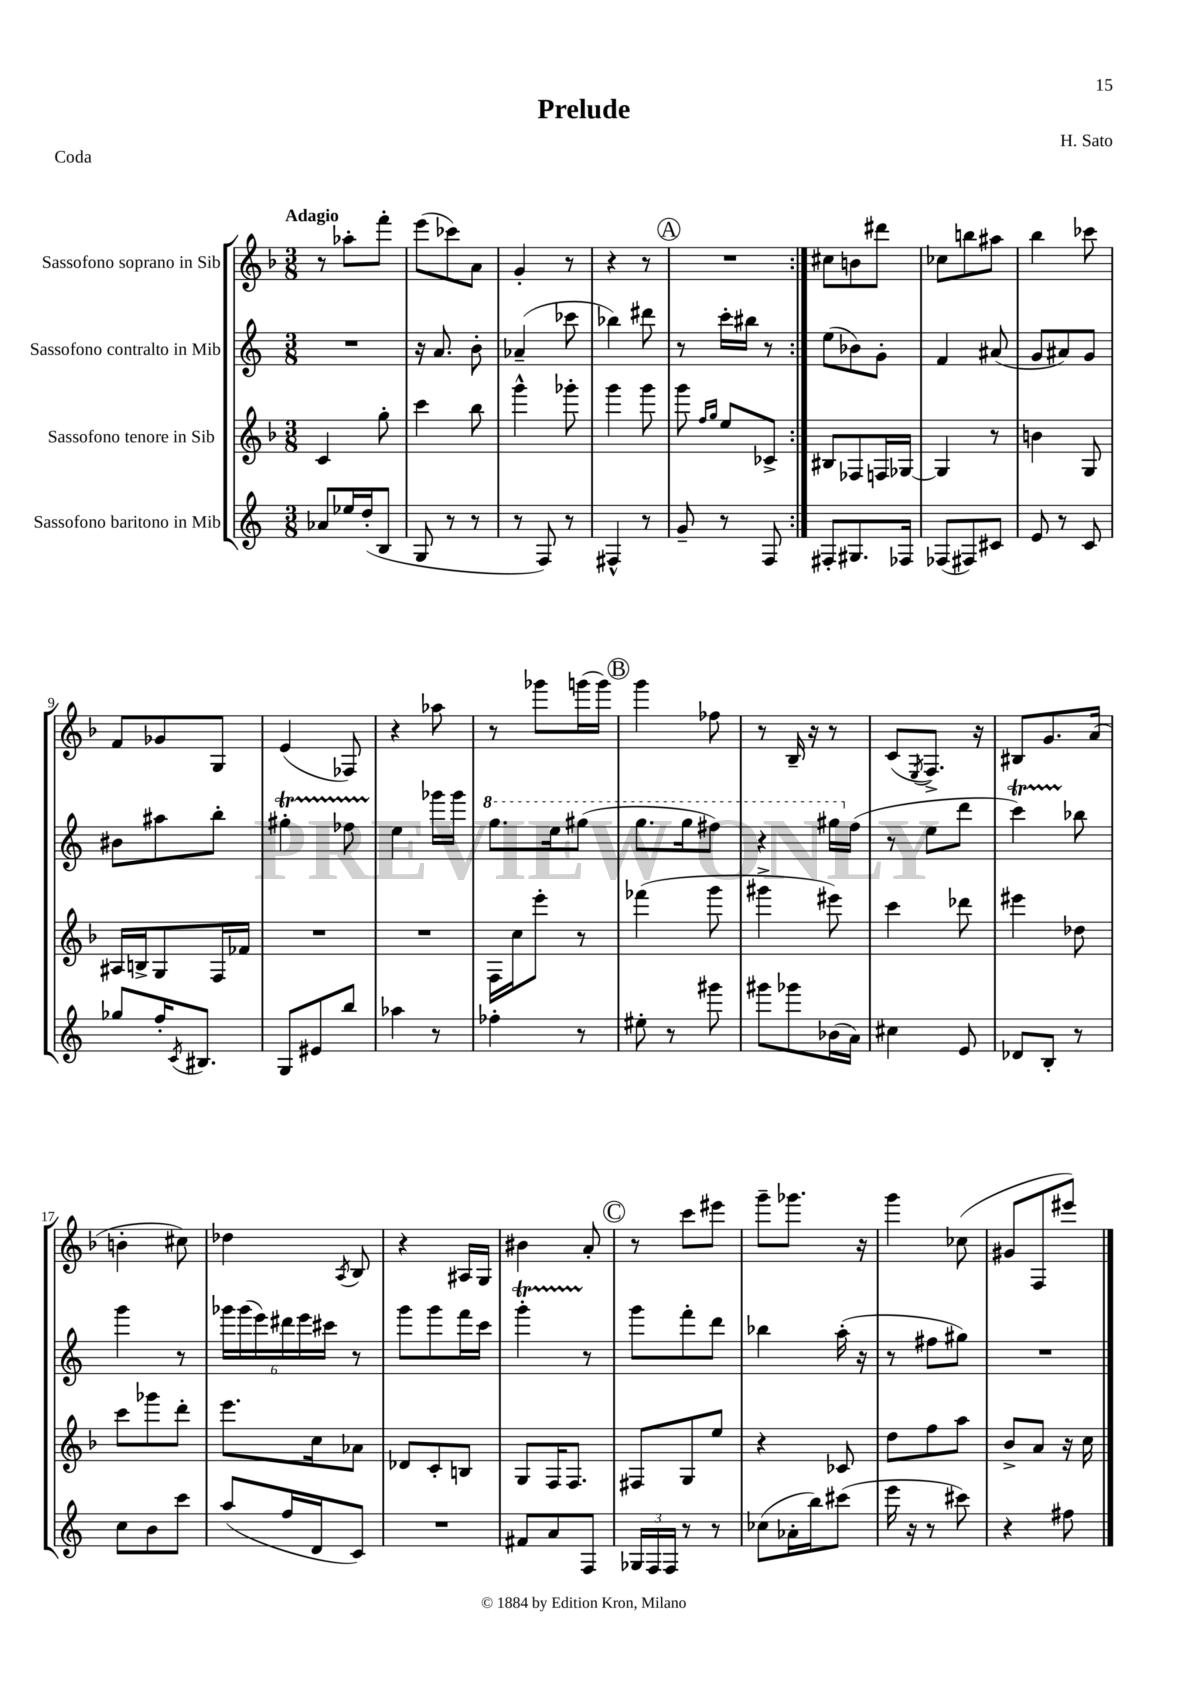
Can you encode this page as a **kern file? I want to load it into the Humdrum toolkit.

**kern	**kern	**kern	**kern
*staff4	*staff3	*staff2	*staff1
*clefG2	*clefG2	*clefG2	*clefG2
*k[]	*k[b-]	*k[]	*k[b-]
*M3/8	*M3/8	*M3/8	*M3/8
8a-	4c	4.r	8r
16ee-	.	.	8aa-'
(16dd'	.	.	.
8B	8gg'	.	8fff'
=	=	=	=
8G	4ccc	16r	(8eee
.	.	8.a	.
8r	.	.	8ccc-)
8r	8bb-	8b'	8a
=	=	=	=
8r	4ggg^^	(4a-~	4g'
8F)	.	.	.
8r	8ggg-'	8ccc-	8r
=	=	=	=
4F#^^	4ggg	4bb-)	4r
8r	8ggg	8ddd#	8r
=	=	=	=
8g~	8ggg	8r	4.r
.	16qqff	.	.
.	16qqgg	.	.
8r	8ee	16ccc'	.
.	.	16bb#	.
8F	8c-^	8r	.
=:|!	=:|!	=:|!	=:|!
8F#'	8B#	(8ee	8cc#
8.G#	8F-	8b-)	8b
.	16F	8g'	8ddd#
16F-	[16G-	.	.
=	=	=	=
(8F-	4G-]	4f	8cc-
8F#)	.	.	8bb
8c#	8r	(8a#	8aa#
=	=	=	=
8e	4b	8g	4bb-
8r	.	8a#)	.
8c	8G	8g	8ccc-
=	=	=	=
8gg-	16A#	8b#	8f
.	16B^	.	.
16ff'	8G	8aa#	8g-
8qc	.	.	.
8.B#	.	.	.
.	16F	8bb'	8G
.	16f-	.	.
=	=	=	=
8G	4.r	4gg#'	(4e
8e#	.	.	.
8bb	.	8ff-	8F-)
=	=	=	=
4aa-	4.r	4ee	4r
8r	.	16ggg-	8aa-
.	.	16ggg-	.
=	=	=	=
4ff-'	16F	8.ggg	8r
.	16cc	.	.
.	8eee'	.	8ggg-
.	.	16eee	.
8r	8r	(8ggg#	(16ggg
.	.	.	16ggg)
=	=	=	=
8ee#'	(4fff-	8.ggg	4ggg
8r	.	.	.
.	.	16ggg	.
8ggg#	8ggg	8fff#)	8ff-
=	=	=	=
8ggg#	4ggg#^	4r	8r
8ggg-	.	.	16B-~
.	.	.	16r
(16b-	8eee#)	16ggg#	8r
16a)	.	(16ff	.
=	=	=	=
4cc#	4ccc	8r	(8c
.	.	.	8qE
.	.	8ee	8.F^)
8e	8ddd-	8ddd	.
.	.	.	16r
=	=	=	=
8d-	4eee#	4ccc)	8B#
8B'	.	.	8.g
8r	8dd-	8bb-	.
.	.	.	(16a
=	=	=	=
8cc	8ccc	4ggg	4b'
8b	8ggg-	.	.
8ccc	8ddd'	8r	8cc#)
=	=	=	=
(8aa	8.eee	24ggg-	4dd-
.	.	(24ggg-	.
.	.	24eee)	.
16ff	.	24ddd#	.
.	.	24eee	.
16d	16cc	.	.
.	.	24ccc#	.
.	.	.	8qA
8c)	8a-	8r	8B-
=	=	=	=
4.r	8d-	8ggg	4r
.	8c'	8ggg	.
.	8B	16fff	16A#
.	.	16ccc	16G
=	=	=	=
8f#	8G	4ggg'	4b#
8a	16F	.	.
.	8.F	.	.
8F	.	8r	8a'
=	=	=	=
24G-	8F#	8ggg	8r
24F	.	.	.
24F	.	.	.
8r	8G	8fff'	8ccc
8r	8ee	8ddd	8eee#
=	=	=	=
(8cc-	4r	4bb-	8ggg~
16a-'	.	.	8.ggg-
16bb)	.	.	.
(8ccc#	8c-	(16aa'	.
.	.	16r	16r
=	=	=	=
16eee	8dd	8r	4ggg
16r	.	.	.
8r	8ff	8ff#	.
8ccc#)	8aa	8gg#)	(8cc-
=	=	=	=
4r	8b-^	4.r	8g#
.	8a	.	8F
8ff#	16r	.	8eee#)
.	16cc	.	.
==	==	==	==
*-	*-	*-	*-
